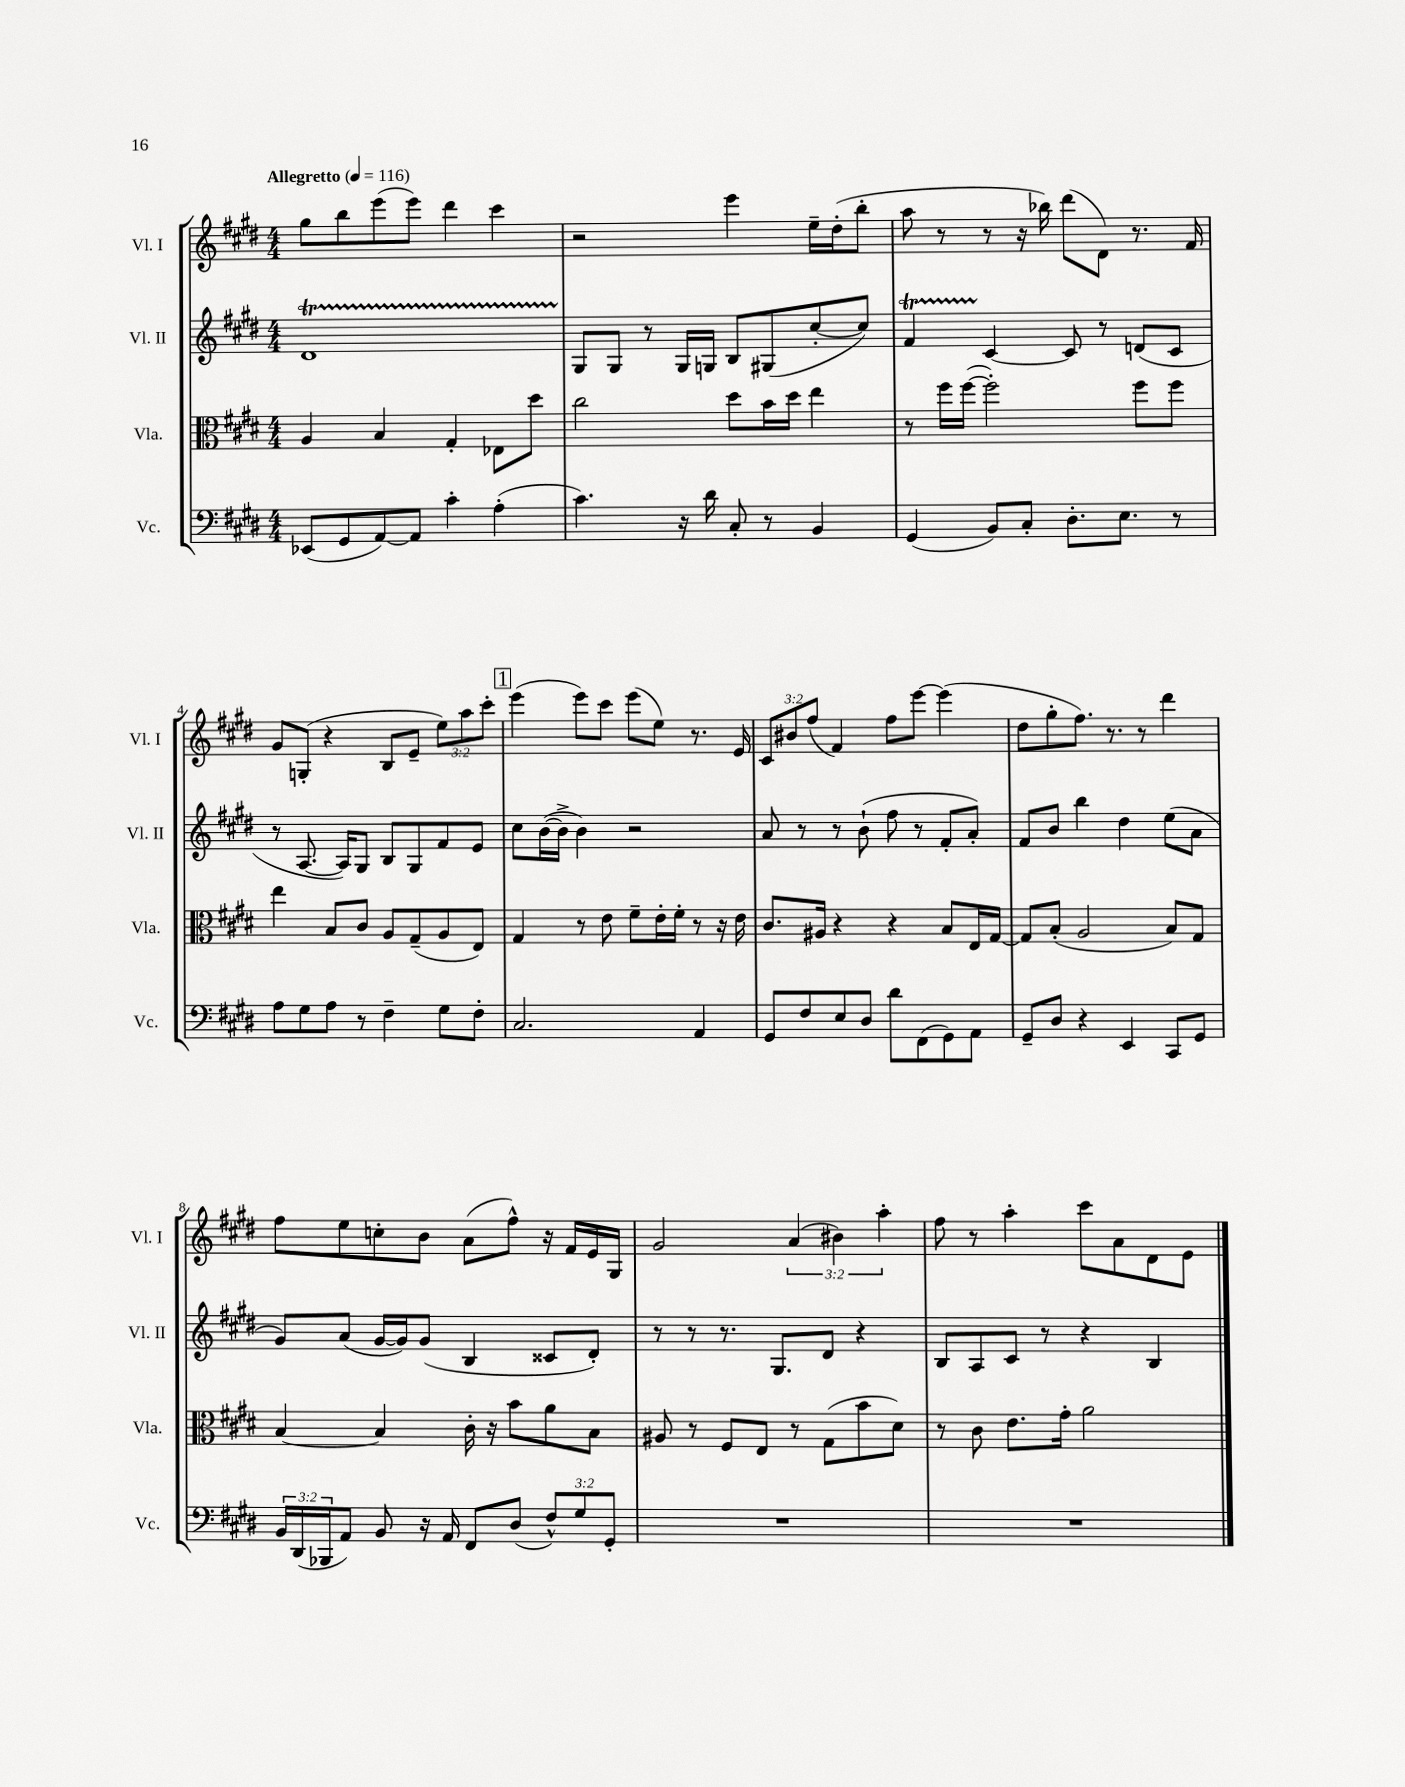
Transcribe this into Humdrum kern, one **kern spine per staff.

**kern	**kern	**kern	**kern
*part4	*part3	*part2	*part1
*staff4	*staff3	*staff2	*staff1
*I"Vc.	*I"Vla.	*I"Vl. II	*I"Vl. I
*I'Vc.	*I'Vla.	*I'Vl. II	*I'Vl. I
*clefF4	*clefC3	*clefG2	*clefG2
*k[f#c#g#d#]	*k[f#c#g#d#]	*k[f#c#g#d#]	*k[f#c#g#d#]
*M4/4	*M4/4	*M4/4	*M4/4
*MM116	*MM116	*MM116	*MM116
=1	=1	=1	=1
!	!	!	!LO:TX:a:B:t=Allegretto
(8EE-X/L	4A/	1d#t	8gg#\L
8GG#/	.	.	8bb\
[8AA/)	4B/	.	(8eee\
8AA/J]	.	.	8eee\J)
4c#'\	4G#'/	.	4ddd#\
(4A'\	8E-X\L	.	4ccc#\
.	8dd#\J	.	.
=2	=2	=2	=2
4.c#\)	2cc#\	8G#/L	2r
.	.	8G#/J	.
.	.	8r	.
16r	.	16G#/LL	.
16d#\	.	16Gn/JJ	.
8C#'/	8dd#\L	8B/L	4eee\
8r	16b\L	(8G#X/	.
.	16dd#\JJ	.	.
4BB/	4ee\	[8cc#'/	16ee~\LL
.	.	.	(16dd#'\J
.	.	8cc#/J])	8bb'\J
=3	=3	=3	=3
(4GG#/	8r	4f#T/	8aa\
.	16ff#\LL	.	8r
.	([16ff#\JJ	.	.
8BB/L)	2ff#'\])	[4c#/	8r
8C#'/J	.	.	16r
.	.	.	16bb-X\)
8.D#'\L	.	8c#/]	(8ddd#\L
.	.	8r	8d#\J)
8.E\J	.	.	.
.	8ff#\L	(8dn/L	8.r
8r	8ff#\J	8c#/J	.
.	.	.	16f#/
!!LO:LB:g=z
=4	=4	=4	=4
8A\L	4ee\	8r	8g#/L
8G#\	.	[8.A/	(8Gn'/J
8A\J	8B/L	.	4r
.	.	16A/KL])	.
8r	8c#/J	8G#/J	.
4F#~\	8A/L	8B/L	8B/L
.	(8G#~/	8G#/	8e~/J
8G#\L	8A/	8f#/	12ee\L)
.	.	.	12aa\
8F#'\J	8E/J)	8e/J	.
.	.	.	12ccc#'\J
!!LO:REH:place=s1:t=1
=5	=5	=5	=5
2.C#/	4G#/	8cc#\L	(4eee\
.	.	([16b\L	.
.	.	16b^\JJ]	.
.	8r	4b\)	8eee\L)
.	8e\	.	8ccc#\J
.	8f#~\L	2r	(8eee\L
.	16e'\L	.	8ee\J)
.	16f#'\JJ	.	.
4AA/	8r	.	8.r
.	16r	.	.
.	16e\	.	16e/
=6	=6	=6	=6
8GG#/L	8.c#/L	8a/	12c#/L
.	.	.	12b#X/
8F#/	.	8r	.
.	.	.	(12ff#/J
.	16A#X/Jk	.	.
8E/	4r	8r	4f#/)
8D#/J	.	(8b`\	.
8d#\L	4r	8ff#\	8ff#\L
(8FF#\	.	8r	[8eee\J
8GG#\)	8B/L	8f#'/L	(4eee\]
8AA\J	16E/L	8a'/J)	.
.	[16G#/JJ	.	.
=7	=7	=7	=7
8GG#~/L	8G#/L]	8f#/L	8dd#\L
8D#/J	(8B'/J	8b/J	8gg#'\
4r	2A/	4bb\	8.ff#\J)
.	.	.	8.r
4EE/	.	4dd#\	.
.	.	.	8r
8CC#/L	8B/L)	(8ee\L	4ddd#\
8GG#/J	8G#/J	8a\J	.
!!LO:LB:g=z
=8	=8	=8	=8
24BB/LL	[4B/	8g#/L)	8ff#\L
(24DD#/	.	.	.
24BBB-X/J	.	.	.
8AA/J)	.	(8a/J	8ee\
8BB/	4B/]	[16g#/LL	8ccn'\
.	.	16g#/J])	.
16r	.	(8g#/J	8b\J
16AA/	.	.	.
8FF#/L	16c#'\	4B/	(8a\L
.	16r	.	.
(8D#/J	8b\L	.	8ff#^^\J)
12F#^^/L)	8a\	8c##X/L	16r
.	.	.	16f#/LL
12G#/	.	.	.
.	8B\J	8d#'/J)	16e/
12GG#'/J	.	.	.
.	.	.	16G#/JJ
=9	=9	=9	=9
1r	8A#X/	8r	2g#/
.	8r	8r	.
.	8F#/L	8.r	.
.	8E/J	.	.
.	.	8.G#/L	.
.	8r	.	(6a/
.	(8G#\L	8d#/J	.
.	.	.	6b#X\)
.	8b\	4r	.
.	.	.	6aa'\
.	8d#\J)	.	.
=10	=10	=10	=10
1r	8r	8B/L	8ff#\
.	8c#\	8A/	8r
.	8.e\L	8c#/J	4aa'\
.	.	8r	.
.	16g#'\Jk	.	.
.	2a\	4r	8ccc#\L
.	.	.	8a\
.	.	4B/	8d#\
.	.	.	8e\J
==	==	==	==
*-	*-	*-	*-
